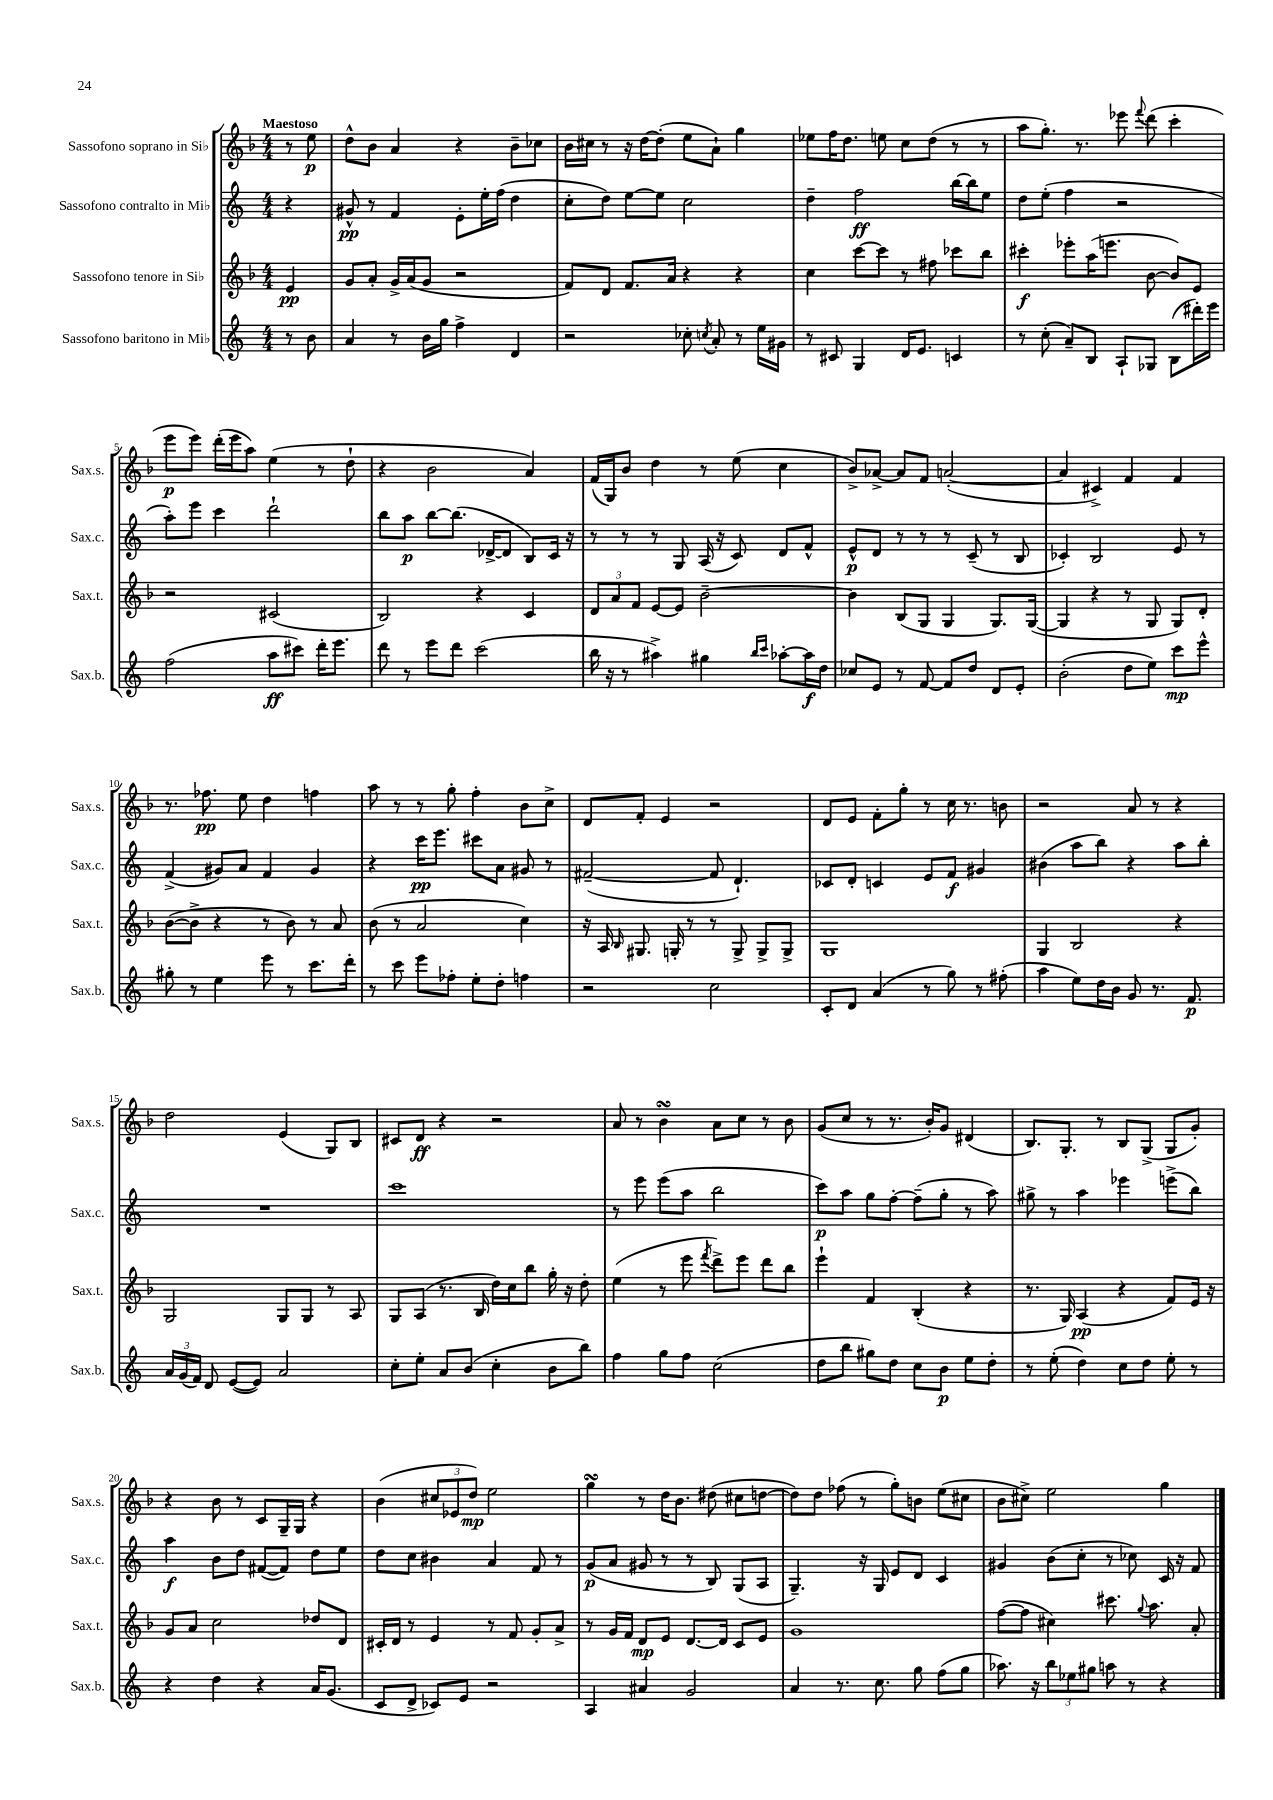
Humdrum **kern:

**kern	**kern	**kern	**kern
*staff4	*staff3	*staff2	*staff1
*clefG2	*clefG2	*clefG2	*clefG2
*k[]	*k[b-]	*k[]	*k[b-]
*M4/4	*M4/4	*M4/4	*M4/4
8r	4e	4r	8r
8b	.	.	8ee
=	=	=	=
4a	8g	8g#^^	8dd^^
.	8a'	8r	8b-
8r	16g^	4f	4a
.	(16a	.	.
16b	8g	.	.
16gg	.	.	.
4ff^	2r	8e'	4r
.	.	16ee'	.
.	.	(16ff	.
4d	.	4dd	8b-~
.	.	.	8cc-
=	=	=	=
2r	8f)	8cc'	16b-
.	.	.	16cc#
.	8d	8dd)	8r
.	8.f	[8ee	16r
.	.	.	[16dd
.	.	8ee]	(8dd']
.	16a	.	.
8cc-'	4r	2cc	8ee
8qcc	.	.	.
8a'	.	.	8a`)
8r	4r	.	4gg
16ee	.	.	.
16g#	.	.	.
=	=	=	=
8r	4cc	4dd~	8ee-
8c#	.	.	16ff
.	.	.	8.dd
4G	[8ccc	2ff	.
.	8ccc]	.	8ee
16d	8r	.	8cc
8.e	.	.	.
.	8ff#	.	(8dd
4c	8ccc-	[16bb	8r
.	.	16bb]	.
.	8bb-	8ee	8r
=	=	=	=
8r	4ccc#'	8dd	8aa
(8cc'	.	(8ee'	8.gg')
8a~)	8eee-'	4ff	.
.	.	.	8.r
8B	(16aa	.	.
.	8.eee	.	.
8A`	.	2r	8eee-
.	.	.	8qqfff
8G-	[8b-	.	(8ddd
(8B	8b-])	.	4ccc'
16ddd#')	8e	.	.
16eee	.	.	.
=	=	=	=
(2ff	2r	8aa')	8eee
.	.	8eee	8eee)
.	.	4ccc	(16ddd'
.	.	.	16eee
.	.	.	8aa)
8aa	(2c#	2ddd`	(4ee
8ccc#)	.	.	.
16ddd'	.	.	8r
8.eee	.	.	.
.	.	.	8dd`
=	=	=	=
8ddd	2B-)	8bb	4r
8r	.	8aa	.
8eee	.	[8bb	2b-
8ddd	.	(8.bb]	.
(2ccc	4r	.	.
.	.	[16d-^	.
.	.	8d-]	.
.	4c	8B)	4a)
.	.	16c	.
.	.	16r	.
=	=	=	=
16bb	12d	8r	(16f
16r	.	.	16G)
.	12a	.	.
8r	.	8r	8b-
.	12f	.	.
4aa#^)	[8e	8r	4dd
.	8e]	8G	.
4gg#	[2b-~	(16A	8r
.	.	16r	.
.	.	8c)	(8ee
16qqbb	.	.	.
16qqccc	.	.	.
[8aa-'	.	8d	4cc
16aa-]	.	8f^^	.
16dd	.	.	.
=	=	=	=
8cc-	4b-]	8e^^	8b-^)
8e	.	8d	[8a-^
8r	(8B-	8r	8a-]
[8f	8G	8r	8f
8f]	4G	8r	([2a'
8dd	.	(8c~	.
8d	8.G)	8r	.
8e'	.	8B	.
.	([16G	.	.
=	=	=	=
(2b'	4G]	4c-')	4a]
.	4r	2B	4c#^)
8dd	8r	.	4f
8ee)	8G	.	.
8ccc	8G)	8e	4f
8eee^^	8d'	8r	.
=	=	=	=
8gg#'	([8b-	(4f^	8.r
8r	8b-^]	.	.
.	.	.	8.ff-
4ee	4r	8g#)	.
.	.	8a	8ee
8eee	8r	4f	4dd
8r	8b-)	.	.
8.ccc	8r	4g#	4ff
.	8a	.	.
16ddd'	.	.	.
=	=	=	=
8r	(8b-	4r	8aa
8ccc	8r	.	8r
8eee	2a	16ccc	8r
.	.	8.eee	.
8ff-'	.	.	8gg'
8ee'	.	8ccc#	4ff'
8dd'	.	8a	.
4ff	4cc)	8g#	8b-
.	.	8r	8cc^
=	=	=	=
2r	16r	([2f#~	8d
.	16A	.	.
.	16qqB-	.	.
.	8.G#	.	8f'
.	.	.	4e
.	16G'	.	.
.	8r	.	.
2cc	8r	8f#]	2r
.	8G^	4.d`)	.
.	8G^	.	.
.	8G^	.	.
=	=	=	=
8c'	1G	8c-	8d
8d	.	8d'	8e
(4a	.	4c	8f'
.	.	.	8gg'
8r	.	8e	8r
8gg)	.	8f	16cc
.	.	.	8.r
8r	.	4g#	.
(8ff#'	.	.	8b
=	=	=	=
4aa	4G	(4b#	2r
8ee)	2B-	8aa	.
16dd	.	8bb)	.
16b	.	.	.
8g	.	4r	8a
8.r	.	.	8r
.	4r	8aa	4r
8.f	.	.	.
.	.	8bb'	.
=	=	=	=
24a	2G	1r	2dd
(24g	.	.	.
24f)	.	.	.
8d	.	.	.
([8e	.	.	.
8e])	.	.	.
2a	8G	.	(4e
.	8G	.	.
.	8r	.	8G)
.	8A	.	8B-
=	=	=	=
8cc'	8G	1ccc	8c#
8ee'	(8A	.	8d
8a	8.r	.	4r
(8b	.	.	.
.	16B-	.	.
4cc'	16dd)	.	2r
.	16cc	.	.
.	8bb-	.	.
8b	16gg'	.	.
.	16r	.	.
8bb)	8dd'	.	.
=	=	=	=
4ff	(4ee	8r	8a
.	.	8eee	8r
8gg	8r	(8eee	4b-
8ff	8eee	8aa	.
.	8qfff	.	.
(2cc	8ddd^)	2bb	8a
.	8eee	.	8cc
.	8ddd	.	8r
.	8bb-	.	8b-
=	=	=	=
8dd	4eee`	8ccc)	(8g
8bb	.	8aa	8cc
8gg#)	4f	8gg	8r
8dd	.	[8ff'	8.r
8cc	(4B-'	(8ff~]	.
.	.	.	16b-')
8b	.	8gg'	8g
8ee	4r	8r	(4d#
8dd'	.	8aa)	.
=	=	=	=
8r	8.r	8gg#^	8.B-)
(8ee'	.	8r	.
.	16G)	.	8.G'
4dd)	(4A	4aa	.
.	.	.	8r
8cc	4r	4eee-	8B-
8dd	.	.	(8G^
8ee'	8f)	(8eee^	8G
8r	16e	8bb)	8g')
.	16r	.	.
=	=	=	=
4r	8g	4aa	4r
.	8a	.	.
4dd	2cc	8b	8b-
.	.	8dd	8r
4r	.	([8f#	8c
.	.	8f#])	16G~
.	.	.	16G
16a	8dd-	8dd	4r
(8.g	.	.	.
.	8d	8ee	.
=	=	=	=
8c	16c#'	8dd	(4b-
.	16d	.	.
8d^	8r	8cc	.
8c-)	4e	4b#	12cc#
.	.	.	12e-
8e	.	.	.
.	.	.	12dd)
2r	8r	4a	2ee
.	8f	.	.
.	8g'	8f	.
.	8a^	8r	.
=	=	=	=
4A	8r	(8g	4gg
.	16g	8a	.
.	16f	.	.
4a#	8d	8g#	8r
.	8e	8r	16dd
.	.	.	8.b-
2g	[8.d	8r	.
.	.	8B)	(8dd#
.	16d]	.	.
.	8c	(8G	8cc#
.	8e	8A	[8dd
=	=	=	=
4a	1g	4.G~)	8dd])
.	.	.	8dd
8.r	.	.	(8ff-
.	.	16r	8r
8.cc	.	16G	.
.	.	8e	8gg')
8gg	.	8d	8b
(8ff	.	4c	(8ee
8gg	.	.	8cc#
=	=	=	=
8.aa-)	([8ff	4g#	8b-
.	8ff]	.	8cc#^)
16r	.	.	.
12bb	4cc#)	(8b	2ee
12ee-	.	.	.
.	.	8cc'	.
12gg#	.	.	.
8aa	8.ccc#	8r	.
8r	.	8cc-)	.
.	8qqgg	.	.
.	8.aa	.	.
4r	.	16c	4gg
.	.	16r	.
.	8a'	8f	.
==	==	==	==
*-	*-	*-	*-
